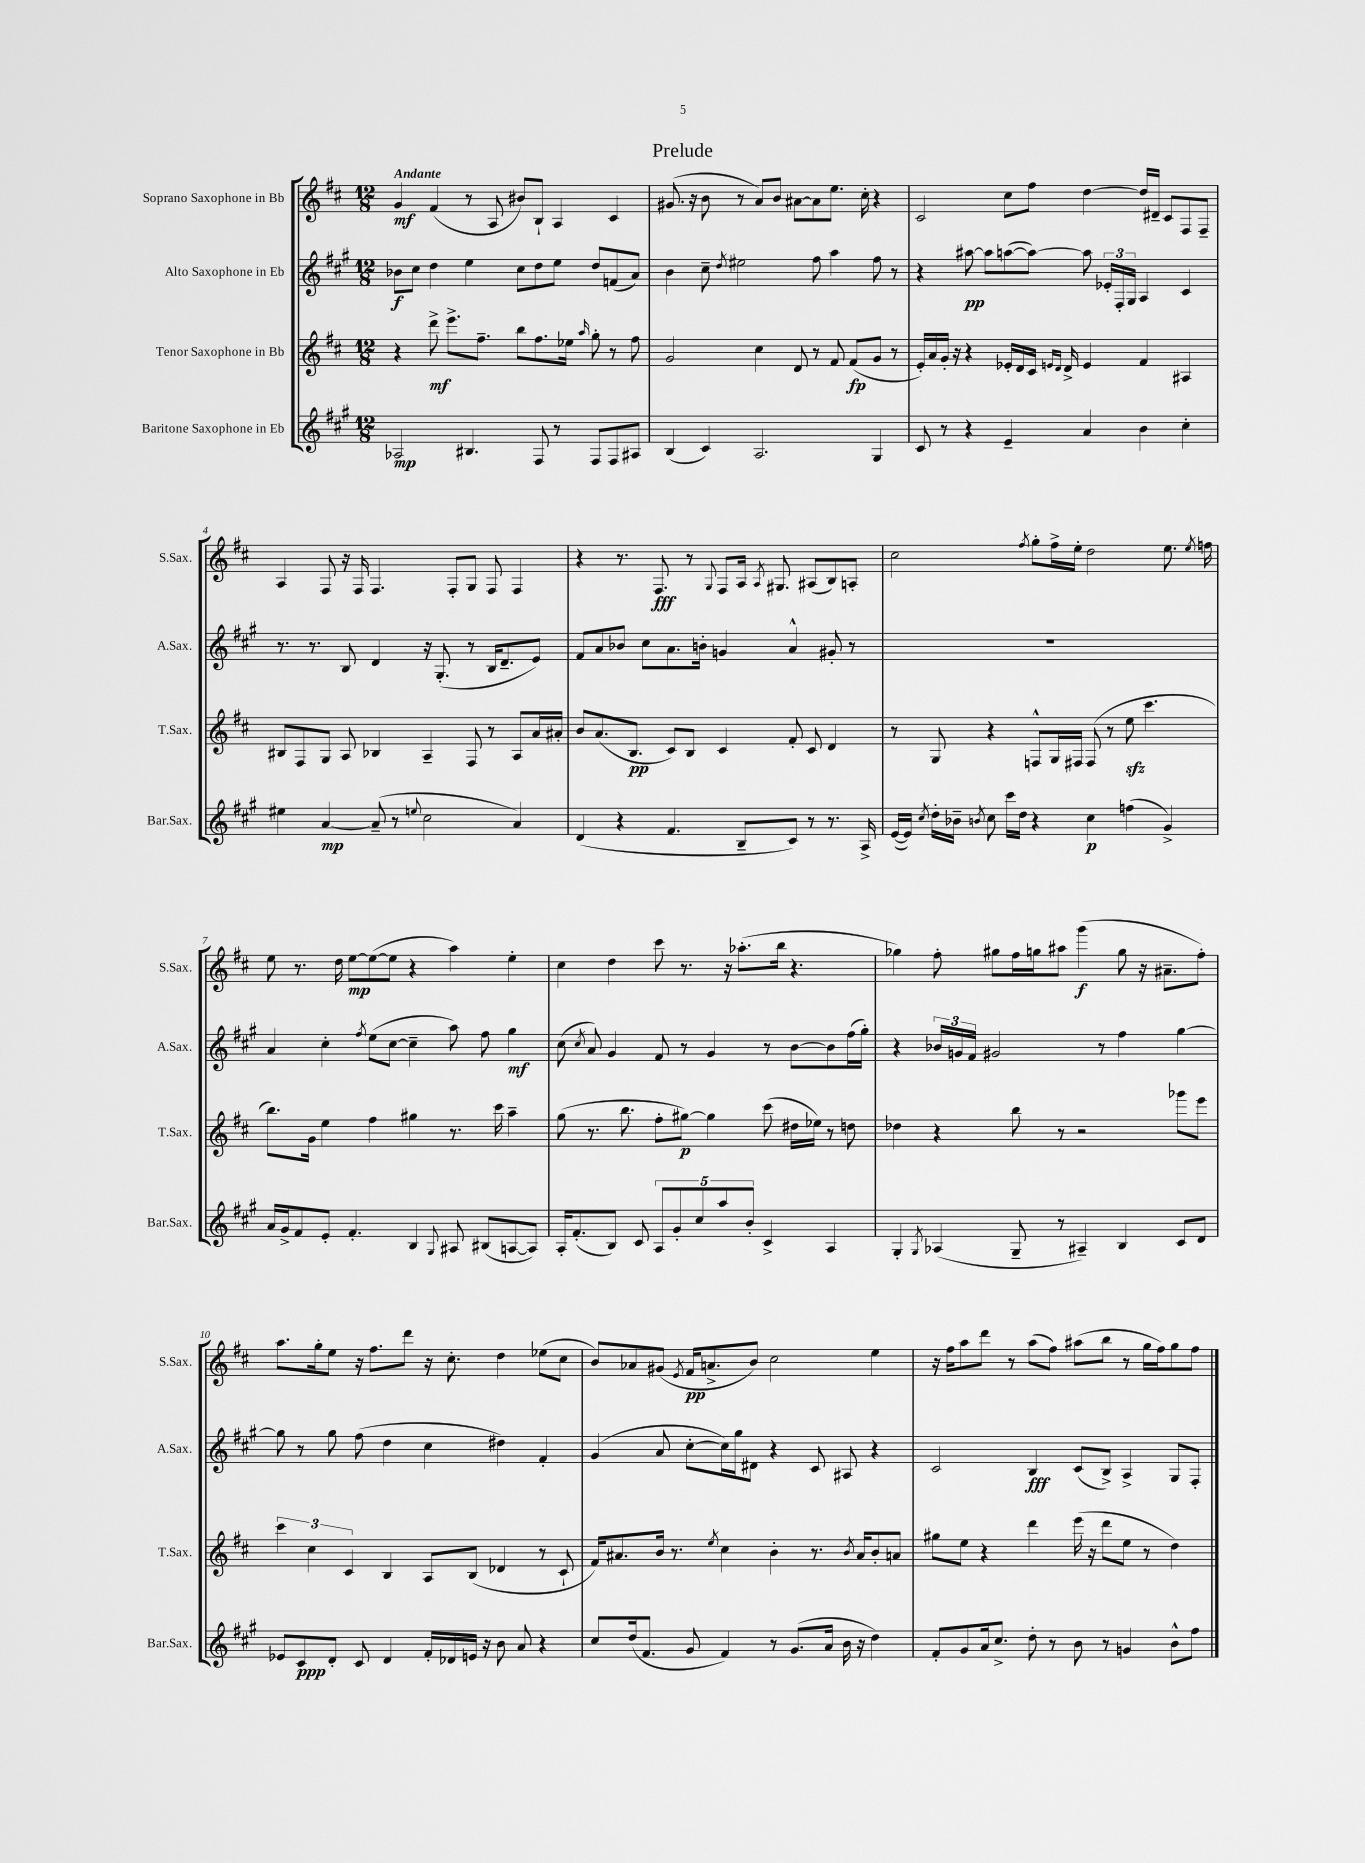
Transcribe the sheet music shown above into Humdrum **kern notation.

**kern	**kern	**kern	**kern
*staff4	*staff3	*staff2	*staff1
*clefG2	*clefG2	*clefG2	*clefG2
*k[f#c#g#]	*k[f#c#]	*k[f#c#g#]	*k[f#c#]
*M12/8	*M12/8	*M12/8	*M12/8
2A-/	4r	8b-\L	4g/
.	.	8cc#\J	.
.	8ddd^\	4dd\	(4f#/
.	8.eee^\L	.	.
4.B#/	.	4ee\	8r
.	8.ff#~\J	.	.
.	.	.	8A/
.	8bb\L	8cc#\L	8b#/L)
8F#/	8.ff#\	8dd\	8B`/J
8r	.	8ee\J	4A/
.	16ee-\Jk	.	.
.	16qqaa/	.	.
8F#/L	8gg'\	8dd/L	.
8F#/	8r	(8f/	4c#/
8A#/J	8ff#\	8a/J)	.
=	=	=	=
(4B/	2g/	4b\	(8.g#/
.	.	.	16r
4c#/)	.	8cc#~\	8b\
.	.	8qdd/	.
.	.	2ee#\	8r
2.A/	4cc#\	.	8a/L)
.	.	.	8b/J
.	8d/	.	[8a#\L
.	8r	8ff#\	8a#\]
.	8f#/	4aa\	8.ee\J
.	(8f#/L	.	.
.	.	.	16cc#'\
4G#/	8g/J	8ff#\	4r
.	8r	8r	.
=	=	=	=
8c#/	16e'/LL)	4r	2c#/
.	16a/	.	.
8r	16g'/JJ	.	.
.	16r	.	.
4r	4r	[8aa#\	.
.	.	8aa#\]L	.
4e~/	16e-'/LL	([8aa\	8cc#\L
.	16d/	.	.
.	16c#/JJ	8aa\_J)	8ff#\J
.	16qqe/LL	.	.
.	16qqd/JJ	.	.
.	16d^/	.	.
4a/	4e/	8aa\]	[4dd\
.	.	24e-'/LL	.
.	.	24F#'/	.
.	.	24G#/JJ	.
4b\	4f#/	4A/	16dd/]LL
.	.	.	16d#~/JJ
.	.	.	8c#/L
4cc#'\	4A#/	4c#/	8F#/
.	.	.	8F#~/J
=	=	=	=
4ee#\	8B#/L	8.r	4A/
.	8F#/	.	.
.	.	8.r	.
[4a/	8G/J	.	8F#/
.	8A/	8B/	16r
.	.	.	16F#/
(8a~/]	4B-/	4d/	4.F#/
8r	.	.	.
8qqee/	.	.	.
2cc#\	4A~/	16r	.
.	.	(8.G#'/	.
.	.	.	8F#'/L
.	8F#/	8r	8G/J
.	8r	16B/LK	8F#/
.	.	8.d~/	.
4a/)	8A/L	.	4F#/
.	16a/L	8e/J)	.
.	16a#'/JJ	.	.
=	=	=	=
(4d/	8b/L	8f#/L	4r
.	(8.a/	8a/	.
4r	.	8b-/J	8.r
.	8.B/J	.	.
.	.	8cc#\L	.
.	.	.	8.F#/
4.f#/	8c#/L)	8.a\	.
.	8B/J	.	8r
.	.	16b'\Jk	.
.	.	.	8qqG/
.	4c#/	4g/	8F#/L
8B~/L	.	.	16A/Jk
.	.	.	8qA/
.	.	.	8.G#/
8c#/J)	8f#'/	4a^^/	.
8r	8c#/	.	(8A#/L
8.r	4d/	8g#'/	8B/)
.	.	8r	8A'/J
16A^/	.	.	.
=	=	=	=
([16e/LL	8r	1.r	2cc#\
16e/]JJ)	.	.	.
8qcc#/	.	.	.
16dd'\LL	8G/	.	.
16b-~\JJ	.	.	.
8qb/	.	.	.
8cc#\	4r	.	.
16ccc#\LL	.	.	.
16dd\JJ	.	.	.
.	.	.	8qff#/
4r	8F^^/L	.	8gg'\L
.	16G/L	.	16ff#^\L
.	16F#/JJ	.	16ee'\JJ
4cc#\	(8F#/	.	2dd\
.	8r	.	.
(4ff\	8ee\	.	.
.	4.ccc#\	.	.
4g#^/)	.	.	8.ee\
.	.	.	8qee/
.	.	.	16ff\
=	=	=	=
16a/LL	8.bb\L)	4a/	8ee\
16g#^/J	.	.	.
8f#/	.	.	8.r
.	16g\Jk	.	.
8e'/J	4ee\	4cc#'\	.
.	.	.	16dd\
4.f#'/	.	.	[8ee\L
.	.	8qff#/	.
.	4ff#\	(8ee\L	(8ee\_
.	.	[8cc#\J	8ee\]J
4B/	4gg#\	4cc#~\]	4r
8qqG#/	.	.	.
8A#/	8.r	8aa\)	4aa\)
(8B#/L	.	8ff#\	.
.	16ccc#\	.	.
[8A/	4aa~\	4gg#\	4ee'\
8A/]J)	.	.	.
=	=	=	=
16A'/LK	(8gg\	(8cc#\	4cc#\
(8.f#'/	.	.	.
.	.	8qcc#/	.
.	8.r	8a/)	.
8B/J)	.	4g#/	4dd\
.	8.bb\	.	.
8c#/	.	.	.
10A/L	8ff#'\L	8f#/	8ccc#\
10g#'/	.	.	.
.	[8gg#\J)	8r	8.r
10cc#/	.	.	.
.	4gg#\]	4g#/	.
10aa/	.	.	.
.	.	.	16r
.	.	.	(8.aa-'\L
10b'/J	.	.	.
4c#^/	(8ccc#\	8r	.
.	.	.	16bb\Jk
.	16dd#\LL	[8b\L	4.r
.	16ee-\JJ)	.	.
4A/	8r	8b\]	.
.	8dd\	(16ff#\L	.
.	.	16gg#'\JJ)	.
=	=	=	=
4G#'/	4dd-\	4r	4gg-\)
8qG#/	.	.	.
(4A-/	4r	24b-/LL	8ff#'\
.	.	24g/	.
.	.	24f#/JJ	.
.	.	2g#/	8gg#\L
8G#~/	8bb\	.	16ff#\L
.	.	.	16gg\J
8r	8r	.	8aa#\J
4A#~/)	2r	.	(4ggg\
.	.	8r	.
4B/	.	4ff#\	8gg\
.	.	.	16r
.	.	.	8.a#~\L
8c#/L	8ggg-\L	[4gg#\	.
8d/J	8eee\J	.	8ff#'\J)
=	=	=	=
8e-/L	6ccc#\	8gg#\]	8.aa\L
8c#/	.	8r	.
.	6cc#\	.	.
.	.	.	16gg'\k
8d'/J	.	8gg#\	8ee\J
.	6c#/	.	.
8c#/	.	(8ff#\	16r
.	.	.	8.ff#\L
4d/	4B/	4dd\	.
.	.	.	8ddd\J
16f#'/LL	8A/L	4cc#\	16r
16d-/	.	.	8.cc#'\
16e/JJ	(8B/J	.	.
16r	.	.	.
8b\	4d-/	4dd#\)	4dd\
8a/	.	.	.
4r	8r	4f#'/	(8ee-\L
.	8c#`/	.	8cc#\J
=	=	=	=
8cc#/L	16f#/LK)	(4g#/	8b/L)
.	8.a#/	.	.
(16dd/k	.	.	8a-/
8.f#/J	.	.	.
.	16b/Jk	8a/	(8g#/J
.	8.r	.	.
.	.	.	8qe/
8g#/	.	[8cc#'\L	16f#/LK
.	.	.	8.a^/
.	8qee/	.	.
4f#/)	4cc#\	16cc#\]L)	.
.	.	16gg#\J	.
.	.	8d#\J	8b/J)
8r	4b'\	4r	2cc#\
(8.g#/L	.	.	.
.	8.r	8c#/	.
16a/Jk	.	.	.
16b\	.	8A#/	.
.	8qb/	.	.
16r	16a#/LK	.	.
4dd\)	8b'/	4r	4ee\
.	8a/J	.	.
=	=	=	=
8f#'/L	8gg#\L	2c#/	16r
.	.	.	16ff#\LK
8g#/	8ee\J	.	8aa\
16a/k	4r	.	8ddd\J
8.cc#^/J	.	.	.
.	.	.	8r
8dd'\	4ddd\	4B/	(8aa\L
8r	.	.	8ff#\J)
8b\	(16eee\	(8c#/L	(8aa#\L
.	16r	.	.
8r	8ddd\L	8B^/J)	8bb\J
4g/	8ee\J	4A^/	8r
.	8r	.	16gg\LL
.	.	.	16ff#\J)
8b^^\L	4dd\)	8G#/L	8gg\
8ff#\J	.	8F#'/J	8ff#\J
==	==	==	==
*-	*-	*-	*-
